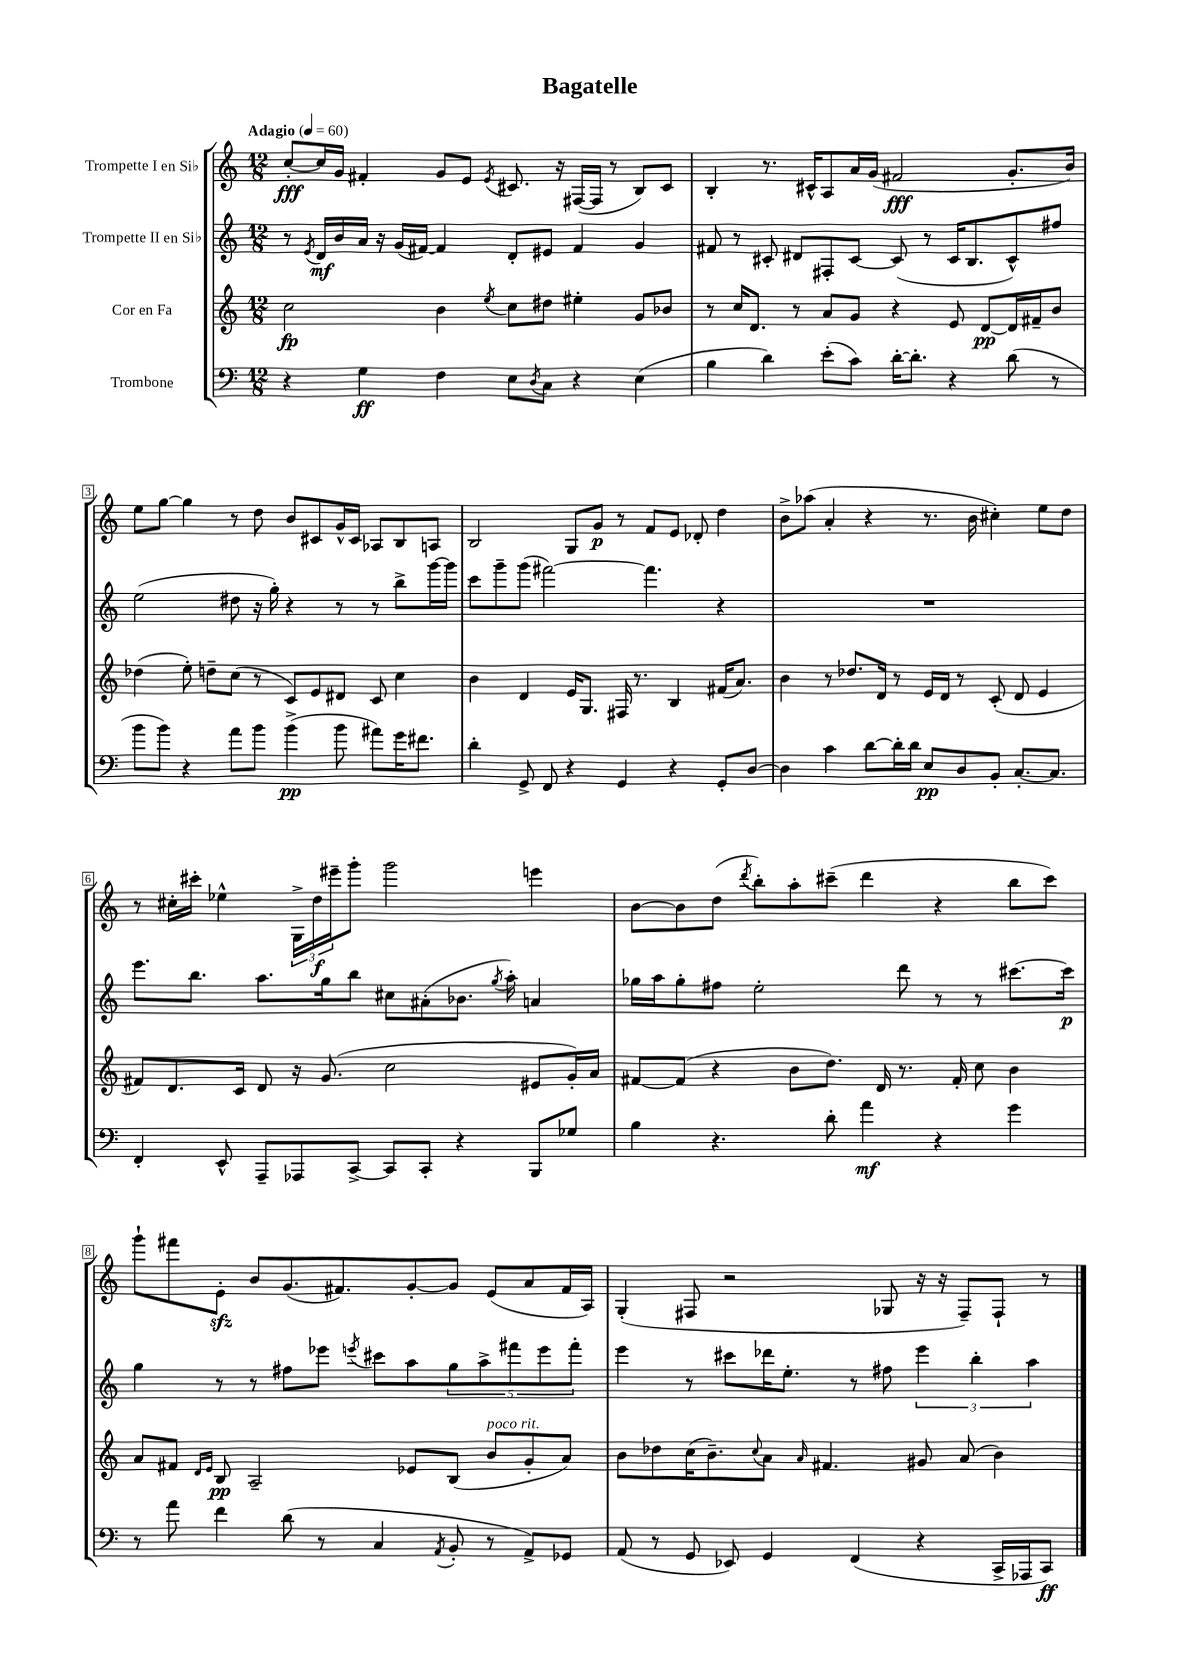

**kern	**kern	**kern	**kern
*staff4	*staff3	*staff2	*staff1
*clefF4	*clefG2	*clefG2	*clefG2
*k[]	*k[]	*k[]	*k[]
*M12/8	*M12/8	*M12/8	*M12/8
*MM60	*MM60	*MM60	*MM60
4r	2cc\	8r	[8cc'/L
.	.	8qe/	.
.	.	16d/LL	16cc/]L
.	.	16b/	16g/JJ
4G\	.	16a/JJ	4f#'/
.	.	16r	.
.	.	(16g/LL	.
.	.	[16f#/JJ)	.
4F\	4b\	4f#/]	8g/L
.	.	.	8e/J
.	8qee/	.	8qe/
8E\L	8cc\L	8d'/L	8.c#/
8qD/	.	.	.
8C\J	8dd#\J	8e#/J	.
.	.	.	16r
4r	4ee#'\	4f#/	([16F#/LL
.	.	.	16F#/]JJ
.	.	.	8r
(4E\	8g/L	4g/	8B/L)
.	8b-/J	.	8c#/J
=	=	=	=
4B\	8r	8f#/	4B'/
.	16cc/LK	8r	.
.	8.d/J	.	.
4d\)	.	8c#'/	8.r
.	8r	8d#/L	.
.	.	.	16c#^^/LK
(8e'\L	8a/L	8F#'/	8A/
8c\J)	8g/J	[8c#/J	16a/L
.	.	.	(16g/JJ
[16d'\LK	4r	(8c#/]	2f#/
8.d'\]J	.	.	.
.	.	8r	.
4r	8e/	16c#/LK	.
.	.	8.B/	.
.	[8d/L	.	.
(8d\	16d/]L	8c#^^/)	8.g'/L
.	16f#~/J	.	.
8r	8b/J	8ff#/J	.
.	.	.	16b/Jk)
=	=	=	=
8b\L	(4dd-\	(2ee\	8ee\L
8b\J)	.	.	[8gg\J
4r	8ee'\)	.	4gg\]
.	8dd~\L	.	.
8a\L	(8cc\J	8dd#\	8r
8b\J	8r	16r	8dd\
.	.	16gg'\)	.
(4b^\	8c/L)	4r	8b/L
.	8e/	.	8c#/
8b\	8d#/J	8r	16g^^/L
.	.	.	16c#/JJ
8a#\L)	8c/	8r	8A-/L
16g\K	4cc\	8bb^\L	8B/
8.f#\J	.	.	.
.	.	[16ggg\L	8A/J
.	.	16ggg\]JJ	.
=	=	=	=
4d'\	4b\	8ccc\L	2B/
.	.	8ggg~\	.
8GG^/	4d/	(8ggg\J	.
8FF/	.	[2fff#\)	.
4r	16e/LK	.	8G/L
.	8.G/J	.	.
.	.	.	8g/J
4GG/	16F#/	.	8r
.	8.r	.	.
.	.	4.fff#\]	8f/L
4r	4B/	.	8e/J
.	.	.	8d-'/
8GG'/L	(16f#/LK	4r	4dd\
.	8.a/J)	.	.
[8D/J	.	.	.
=	=	=	=
4D\]	4b\	1.r	8b^\L
.	.	.	(8aa-\J
4c\	8r	.	4a'/
.	8.dd-/L	.	.
[8d\L	.	.	4r
.	16d/Jk	.	.
16d'\]L	8r	.	.
16d\JJ	.	.	.
8E/L	16e/LL	.	8.r
.	16d/JJ	.	.
8D/	8r	.	.
.	.	.	16b\
8BB'/J	(8c'/	.	4cc#'\)
[8.C'/L	8d/	.	.
.	4e/	.	8ee\L
8.C/]J	.	.	.
.	.	.	8dd\J
=	=	=	=
4FF'/	8f#/L)	8.eee\L	8r
.	8.d/	.	16cc#'\LL
.	.	8.bb\J	16ccc#'\JJ
8EE^^/	.	.	4ee-^^\
.	16c/Jk	.	.
8AAA~/L	8d/	8.aa\L	.
8AAA-/	16r	.	24G^\LL
.	.	.	24dd\
.	(8.g/	16gg\k	.
.	.	.	24eee#~\J
[8CC^/J	.	8bb\J	8ggg'\J
8CC/]L	2cc\	8cc#\L	2ggg\
8CC'/J	.	(8a#'\	.
4r	.	8.b-\J	.
.	.	8qgg/	.
.	.	16aa'\)	.
8BBB/L	8e#/L	4a/	4eee\
8G-/J	16g'/L)	.	.
.	16a/JJ	.	.
=	=	=	=
4B\	[8f#/L	16gg-\LL	[8b\L
.	.	16aa\J	.
.	(8f#/]J	8gg-'\	8b\]
4.r	4r	8ff#\J	(8dd\J
.	.	.	8qddd/
.	.	2ee'\	8bb'\L)
.	8b\L	.	8aa'\
8d'\	8.dd\J)	.	(8ccc#~\J
4a\	.	.	4ddd\
.	16d/	.	.
.	8.r	8ddd\	.
4r	.	8r	4r
.	16f#'/	.	.
.	8cc\	8r	.
4g\	4b\	[8.ccc#\L	8bb\L
.	.	.	8ccc#\J)
.	.	16ccc#\]Jk	.
=	=	=	=
8r	8a/L	4gg\	8ggg`\L
8a\	8f#/J	.	8fff#\
.	16qqd/LL	.	.
.	16qqe/JJ	.	.
4f\	8B/	8r	8e'\J
.	2A~/	8r	8b/L
(8d\	.	8ff#\L	(8.g/
8r	.	8eee-\J	.
.	.	.	8.f#/)
.	.	8qeee/	.
4C/	.	8ccc#\L	.
.	8e-/L	8aa\	[8g'/
8qAA/	.	.	.
8BB'/	(8B/J	10gg\	8g/]J
.	.	10aa^\	.
8r	8b/L	.	(8e/L
.	.	10fff#\	.
8AA^/L)	8g'/	.	8a/
.	.	10eee\	.
8GG-/J	8a/J)	.	16f#/L
.	.	10fff#'\J	.
.	.	.	16A/JJ)
=	=	=	=
(8AA/	8b\L	4eee\	(4G'/
8r	8dd-\	.	.
8GG/	(16cc\K	8r	8F#/
.	8.b~\)	.	.
8EE-/)	.	8ccc#\L	2r
.	8qqcc/	.	.
4GG/	8a\J	16ddd-\K	.
.	.	8.ee'\J	.
.	16qqa/	.	.
.	4.f#/	.	.
(4FF/	.	8r	.
.	.	8ff#\	8G-/
4r	8g#/	6eee\	16r
.	.	.	16r
.	(8a/	.	8F#~/L)
.	.	6bb'\	.
16CC^/LL	4b\)	.	8F#`/J
16AAA-/J	.	.	.
.	.	6aa\	.
8CC/J)	.	.	8r
==	==	==	==
*-	*-	*-	*-
